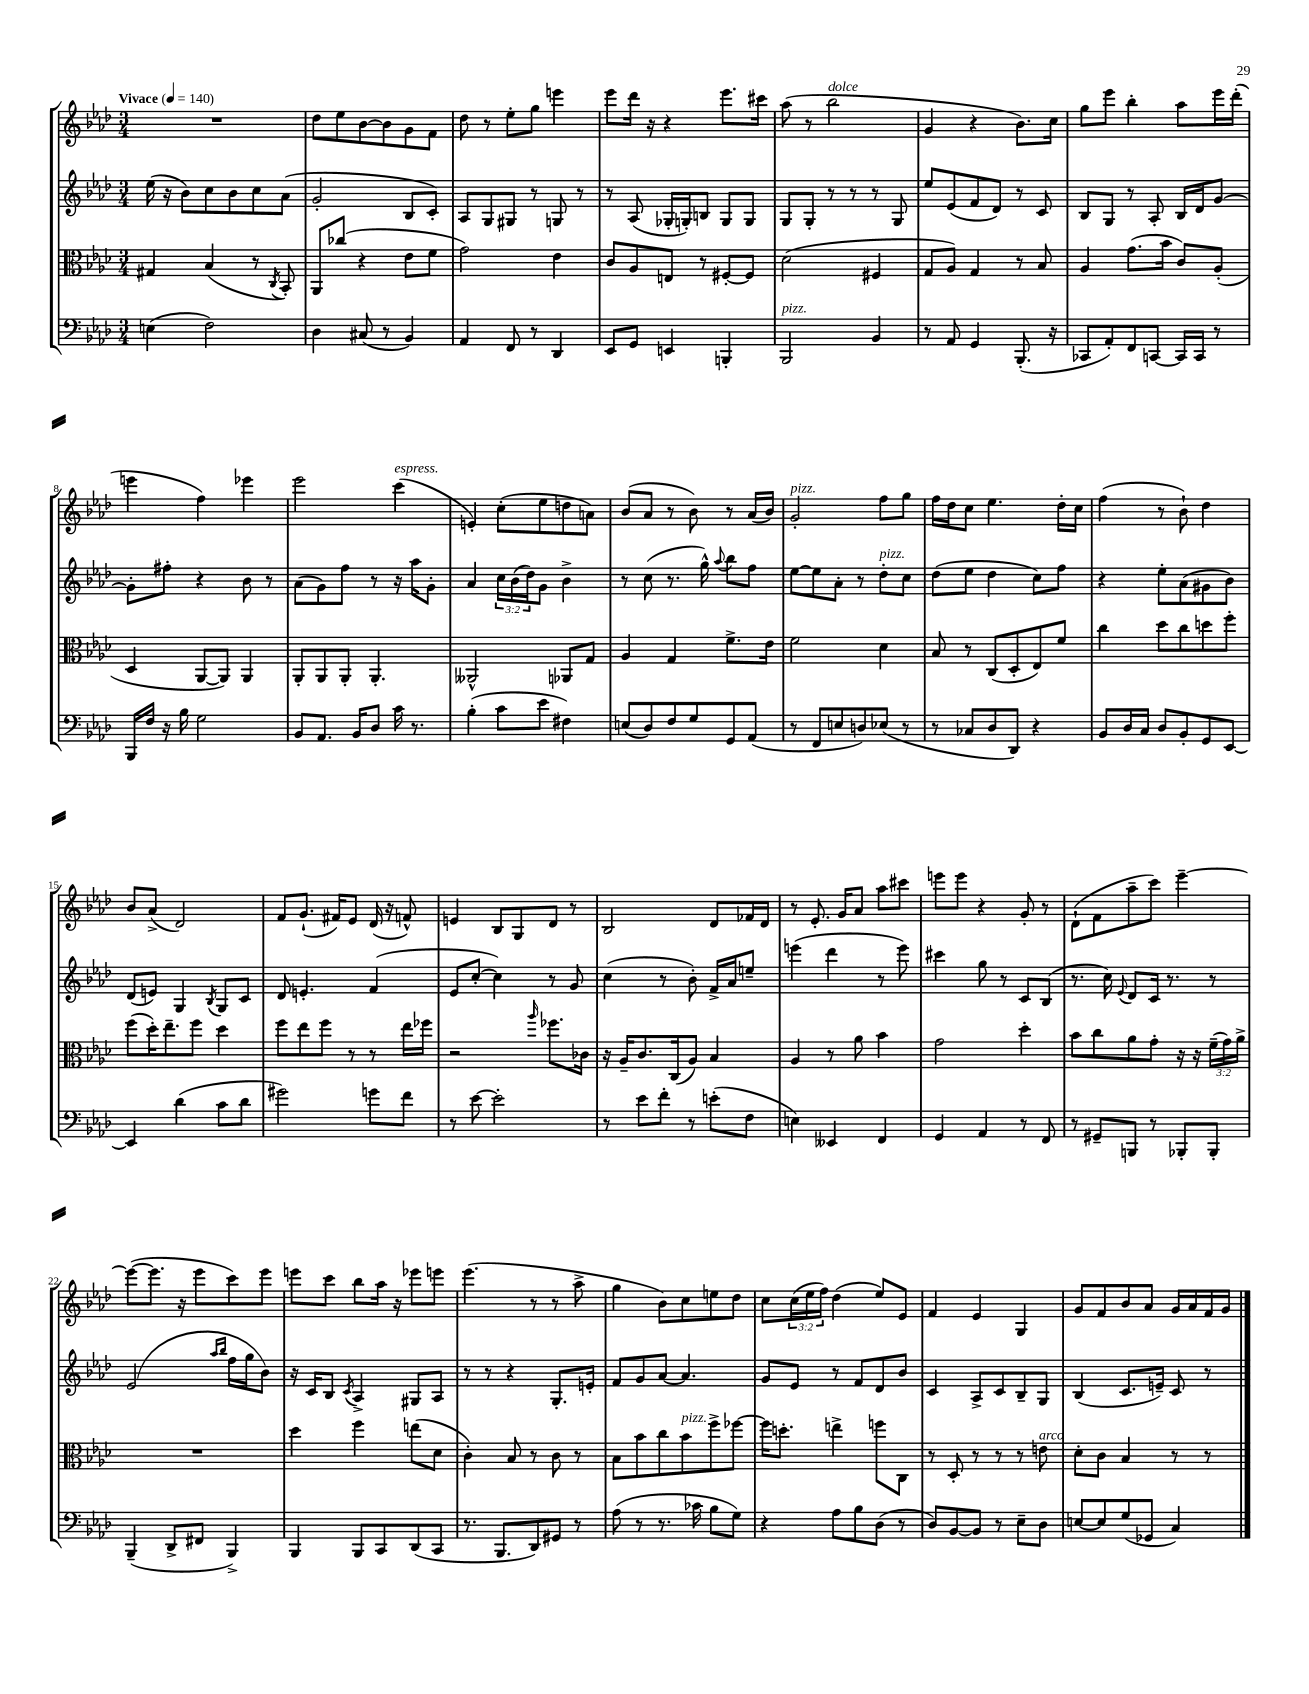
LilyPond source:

<<
\new StaffGroup <<
\new Staff = "s0" {
    \clef treble \key aes \major \numericTimeSignature \time 3/4 \override Staff.TupletNumber.text = #tuplet-number::calc-fraction-text \tempo "Vivace" 4 = 140
    R2. |
    des''8 ees''8 bes'8~ bes'8 g'8 f'8 |
    des''8 r8 ees''8-. g''8 e'''4 |
    ees'''8 des'''16 r16 r4 ees'''8. cis'''16 |
    aes''8( r8 bes''2^\markup { \italic "dolce" } |
    g'4 r4 bes'8.) c''16 |
    g''8 ees'''8 bes''4-. aes''8 ees'''16 des'''16-.( |
    e'''4 f''4) ees'''4 |
    ees'''2 c'''4^\markup { \italic "espress." }( |
    e'4-.) c''8-.( ees''8 d''8 a'8) |
    bes'8( aes'8 r8 bes'8) r8 aes'16( bes'16) |
    g'2-.^\markup { \italic "pizz." } f''8 g''8 |
    f''16 des''16 c''8 ees''4. des''16-. c''16 |
    f''4( r8 bes'8-!) des''4 |
    bes'8 aes'8->( des'2) |
    f'8 g'8.-!( fis'16) ees'8 des'16( r16 f'8-^) |
    e'4 bes8 g8 des'8 r8 |
    bes2 des'8 fes'16 des'16 |
    r8 ees'8.-. g'16 aes'8 aes''8 cis'''8 |
    e'''8 e'''8 r4 g'8-. r8 |
    des'8-!( f'8 aes''8-- c'''8) ees'''4~-- |
    ees'''8~( ees'''8. r16 ees'''8 c'''8) ees'''8 |
    e'''8 c'''8 bes''8 aes''16 r16 ees'''8 e'''8 |
    ees'''4.( r8 r8 aes''8-> |
    g''4 bes'8) c''8 e''8 des''8 |
    c''8 \tuplet 3/2 { c''16( ees''16 f''16) } des''4( ees''8) ees'8 |
    f'4 ees'4 g4 |
    g'8 f'8 bes'8 aes'8 g'16 aes'16 f'16 g'16 \bar "|." |
}
\new Staff = "s1" {
    \clef treble \key aes \major \numericTimeSignature \time 3/4 \override Staff.TupletNumber.text = #tuplet-number::calc-fraction-text
    ees''16( r16 bes'8) c''8 bes'8 c''8 aes'8( |
    g'2-. bes8 c'8-.) |
    aes8 g8 gis8 r8 g8 r8 |
    r8 aes8( ges16-. g16-.) b8 g8 g8 |
    g8 g8-. r8 r8 r8 g8 |
    ees''8 ees'8( f'8 des'8) r8 c'8 |
    bes8 g8 r8 aes8-. bes16 des'16 g'8~ |
    g'8-. fis''8-. r4 bes'8 r8 |
    aes'8( g'8) f''8 r8 r16 aes''16 g'8-. |
    aes'4 \tuplet 3/2 { c''16 bes'16( des''16) } g'8 bes'4-> |
    r8 c''8( r8. g''16-^) \appoggiatura { aes''8 } bes''8 f''8 |
    ees''8~ ees''8 aes'8-. r8 des''8-.^\markup { \italic "pizz." } c''8 |
    des''8( ees''8 des''4 c''8) f''8 |
    r4 ees''8-. aes'8( gis'8 bes'8) |
    des'8( e'8) g4 \acciaccatura { bes8 } g8 c'8 |
    des'8 e'4.-. f'4( |
    ees'8 c''8~-. c''4) r8 g'8 |
    c''4( r8 bes'8-.) f'16-> aes'16 e''8-- |
    e'''4( des'''4 r8 e'''8) |
    cis'''4 g''8 r8 c'8 bes8( |
    r8. c''16) \appoggiatura { ees'8 } des'8 c'16 r8. r8 |
    ees'2( \grace { aes''16 bes''16 } f''16 g''16 bes'8) |
    r16 c'16 bes8 \acciaccatura { c'8 } aes4-> gis8 aes8 |
    r8 r8 r4 g8.-. e'16-. |
    f'8 g'8 aes'8~ aes'4. |
    g'8 ees'8 r8 f'8 des'8 bes'8 |
    c'4 aes8-> c'8 bes8-- g8 |
    bes4( c'8. e'16--) c'8 r8 \bar "|." |
}
\new Staff = "s2" {
    \clef alto \key aes \major \numericTimeSignature \time 3/4 \override Staff.TupletNumber.text = #tuplet-number::calc-fraction-text
    gis4 bes4( r8 \acciaccatura { c8 } bes,8-.) |
    aes,8 ces''8( r4 ees'8 f'8 |
    g'2) ees'4 |
    c'8 aes8 e8 r8 fis8~-. fis8 |
    des'2( fis4 |
    g8 aes8) g4 r8 bes8 |
    aes4 g'8.( bes'16 c'8) aes8-.( |
    des4 aes,8~ aes,8) aes,4 |
    aes,8-. aes,8 aes,8-. aes,4.-. |
    aeses,2-^ aes,8 g8 |
    aes4 g4 f'8.-> ees'16 |
    f'2 des'4 |
    bes8 r8 c8( des8-. ees8) f'8 |
    c''4 des''8 c''8 d''8 f''8-. |
    f''8( des''16-.) ees''8.-- f''8 des''4 |
    f''8 ees''8 f''8 r8 r8 ees''16 fes''16 |
    r2 \grace { aes''16 } fes''8. ces'16 |
    r16 aes16-- c'8. c16( aes8) bes4 |
    aes4 r8 aes'8 bes'4 |
    g'2 des''4-. |
    bes'8 c''8 aes'8 g'8-. r16 r16 \tuplet 3/2 { f'16--( g'16) aes'16-> } |
    R2. |
    des''4 f''4 e''8( des'8 |
    c'4-.) bes8 r8 c'8 r8 |
    bes8 bes'8 c''8 bes'8^\markup { \italic "pizz." } f''8-> fes''8~ |
    fes''16 d''8.-. e''4-> f''8 c8 |
    r8 des8-. r8 r8 r8 e'8^\markup { \italic "arco" } |
    des'8-. c'8 bes4 r8 r8 \bar "|." |
}
\new Staff = "s3" {
    \clef bass \key aes \major \numericTimeSignature \time 3/4
    e4( f2) |
    des4 cis8( r8 bes,4) |
    aes,4 f,8 r8 des,4 |
    ees,8 g,8 e,4 b,,4-. |
    bes,,2^\markup { \italic "pizz." } bes,4 |
    r8 aes,8 g,4 bes,,8.-.( r16 |
    ces,8 aes,8-.) f,8 c,8~ c,16 c,16 r8 |
    bes,,16 f16 r16 bes16 g2 |
    bes,8 aes,8. bes,16 des8 c'16 r8. |
    bes4-.( c'8 ees'8 fis4) |
    e8( des8) f8 g8 g,8 aes,8( |
    r8 f,8 e8 d8) ees8( r8 |
    r8 ces8 des8 des,8) r4 |
    bes,8 des16 c16 des8 bes,8-. g,8 ees,8~ |
    ees,4 des'4( c'8 des'8 |
    gis'2) g'8 f'8 |
    r8 ees'8~ ees'2-. |
    r8 ees'8 f'8-. r8 e'8-.( f8 |
    e4) eeses,4 f,4 |
    g,4 aes,4 r8 f,8 |
    r8 gis,8-- b,,8 r8 bes,,8-. bes,,8-. |
    bes,,4--( des,8-> fis,8 bes,,4->) |
    bes,,4 bes,,8 c,8 des,8( c,8 |
    r8. bes,,8. des,8) gis,8 r8 |
    aes8( r8 r8. ces'16 bes8 g8) |
    r4 aes8 bes8 des8( r8 |
    des8) bes,8~ bes,8 r8 ees8-- des8 |
    e8~ e8 g8( ges,8 c4) \bar "|." |
}
>>
>>
